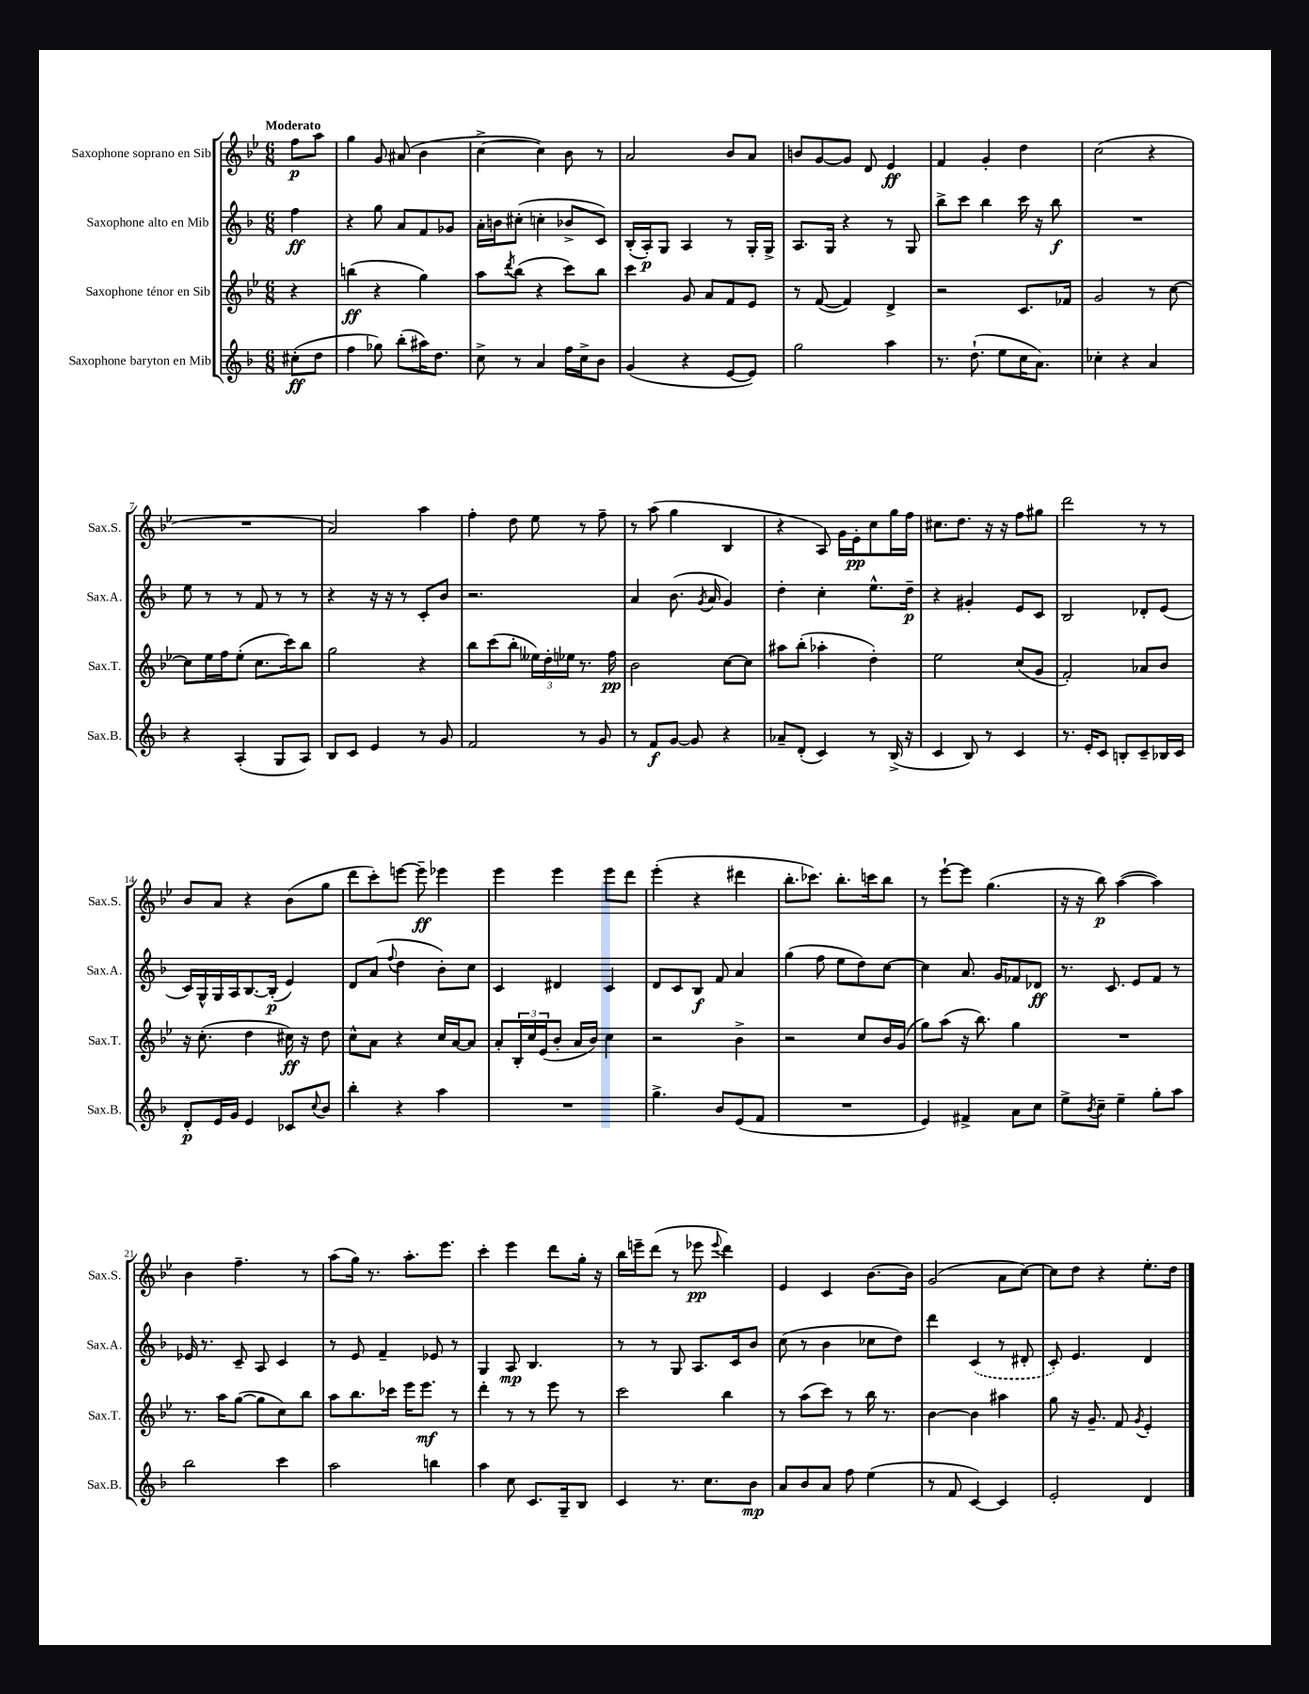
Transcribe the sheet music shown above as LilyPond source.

<<
\new StaffGroup <<
\new Staff = "s0" \with { instrumentName = "Saxophone soprano en Sib" shortInstrumentName = "Sax.S." } {
    \clef treble \key bes \major \numericTimeSignature \time 6/8 \partial 4 \tempo "Moderato"
    f''8\p a''8 |
    g''4 g'8 ais'8( bes'4 |
    c''4~-> c''4) bes'8 r8 |
    a'2 bes'8 a'8 |
    b'8 g'8~ g'8 d'8 ees'4\ff |
    f'4 g'4-. d''4 |
    c''2( r4 |
    R2. |
    a'2) a''4 |
    f''4-. d''8 ees''8 r8 f''8-- |
    r8 a''8( g''4 bes4 |
    r4 a8) g'16 ees'16-.\pp c''8 g''16 f''16 |
    cis''8. d''8. r16 r16 f''8 gis''8 |
    d'''2 r8 r8 |
    bes'8 a'8 r4 bes'8( g''8 |
    d'''8 c'''8-.) e'''8~ e'''8--\ff ees'''4 |
    ees'''4 ees'''4 ees'''8 d'''8 |
    ees'''4-.( r4 dis'''4 |
    bes''8.-. ces'''8.) bes''8.-. c'''16 bes''8 |
    r8 ees'''8~-! ees'''8 g''4.( |
    r16 r16 bes''8\p) a''4~( a''4) |
    bes'4 f''4.-- r8 |
    a''8( g''16) r8. a''8.-. ees'''8. |
    c'''4-. ees'''4 d'''8 g''16-. r16 |
    bes''16 e'''16-- d'''8( r8 ees'''8\pp \appoggiatura { ees'''8 } d'''4) |
    ees'4 c'4 bes'8.~ bes'16 |
    g'2( a'8 c''8~) |
    c''8 d''8 r4 ees''8.-. d''16 \bar "|." |
}
\new Staff = "s1" \with { instrumentName = "Saxophone alto en Mib" shortInstrumentName = "Sax.A." } {
    \clef treble \key f \major \numericTimeSignature \time 6/8 \partial 4
    f''4\ff |
    r4 g''8 a'8 f'8 ges'8 |
    a'16-. b'16 cis''8-.( c''4-. bes'8-> c'8) |
    bes16-.( a16-.\p) g8 a4 r8 g16-. g16-> |
    a8. g16 r4 r8 g8 |
    bes''8-> c'''8 bes''4 c'''16 r16 bes''8\f |
    R2. |
    e''8 r8 r8 f'8 r8 r8 |
    r4 r16 r16 r8 c'8-. bes'8 |
    r2. |
    a'4 bes'8.( \acciaccatura { g'8 } a'16 g'4) |
    d''4-. c''4-. e''8.-^ d''16--\p |
    r4 gis'4-. e'8 c'8 |
    bes2 des'8-. e'8( |
    c'16) g16-^ g16 a16 bes8.~ bes16-.\p( e'4) |
    d'8 a'8( \appoggiatura { f''8 } d''4 bes'8-.) c''8 |
    c'4 dis'4 c'4 |
    d'8 c'8 bes8\f f'8 a'4 |
    g''4( f''8 e''8 d''8) c''8~ |
    c''4 a'8. g'16 fes'8 des'8\ff |
    r8. c'8. e'8 f'8 r8 |
    ees'16 r8. c'8-- a8 c'4 |
    r8 e'8 f'4-- ees'8 r8 |
    g4 a8\mp bes4. |
    r8 r8 g8 a8. c'16 bes'8 |
    c''8( r8 bes'4 ces''8 d''8) |
    d'''4 \once \slurDashed c'4( r8 dis'8-. |
    c'8-.) e'4. d'4 \bar "|." |
}
\new Staff = "s2" \with { instrumentName = "Saxophone ténor en Sib" shortInstrumentName = "Sax.T." } {
    \clef treble \key bes \major \numericTimeSignature \time 6/8 \partial 4
    r4 |
    b''4\ff( r4 g''4) |
    a''8 \acciaccatura { d'''8 } bes''8( r4 c'''8) bes''8 |
    c'''4 g'8 a'8 f'8 ees'8 |
    r8 f'8~( f'4) d'4-> |
    r2 c'8. fes'16 |
    g'2 r8 c''8~ |
    c''8 ees''16 f''16 ees''8-.( c''8. c'''16) bes''8 |
    g''2 r4 |
    bes''8 c'''8( bes''8-. \tuplet 3/2 { eeses''16) d''16-. ees''16 } r8. f''16\pp |
    bes'2 c''8~ c''8 |
    ais''8 bes''8-.( aes''4-. d''4-.) |
    ees''2 c''8( g'8 |
    f'2-.) aes'8 bes'8 |
    r16 c''8.-.( d''4 cis''16\ff) r16 d''8 |
    c''8-^ a'8 r4 c''16 a'16~ a'8 |
    a'8-. \tuplet 3/2 { bes16-. c''16 ees'16( } bes'8-. a'16 bes'16) c''4 |
    r2 bes'4-> |
    r2 c''8 bes'16 g'16( |
    g''8) a''8( r16 bes''8.) g''4 |
    R2. |
    r8. a''16 g''8~( g''8 c''8) bes''8 |
    a''8 bes''8. ces'''16 ees'''16 ees'''8.\mf r8 |
    d'''4-. r8 r8 ees'''8 r8 |
    c'''2 bes''4 |
    r8 a''8( c'''8) r8 bes''16 r8. |
    bes'4~ bes'4 ais''4 |
    g''8 r16 g'8.-- f'8 \acciaccatura { g'8 } ees'4-. \bar "|." |
}
\new Staff = "s3" \with { instrumentName = "Saxophone baryton en Mib" shortInstrumentName = "Sax.B." } {
    \clef treble \key f \major \numericTimeSignature \time 6/8 \partial 4
    cis''8-.\ff( d''8 |
    f''4 ges''8) bes''8-.( ais''16) d''8. |
    c''8-> r8 a'4 f''16 c''16-> bes'8 |
    g'4( r4 e'8~ e'8) |
    g''2 a''4 |
    r8. d''8.-!( e''8 c''16 a'8.) |
    ces''4-. r4 a'4 |
    r4 a4-.( g8 a8) |
    bes8 c'8 e'4 r8 g'8 |
    f'2 r8 g'8 |
    r8 f'8\f g'8~ g'8 r4 |
    aes'8-- d'8-.( c'4) r8 bes16->( r16 |
    c'4 bes8) r8 c'4 |
    r8. e'16-. c'8 b8-. c'8-- bes16 c'16 |
    d'8-.\p e'16 g'16 e'4 ces'8 \appoggiatura { c''8 } bes'8 |
    bes''4-. r4 a''4 |
    R2. |
    g''4.-> bes'8 e'8( f'8 |
    R2. |
    e'4) fis'4-> a'8 c''8 |
    e''8-> \acciaccatura { bes'8 } c''8-- e''4-- g''8-. a''8 |
    bes''2 c'''4 |
    a''2 b''4 |
    a''4 c''8 c'8. g16-- bes8 |
    c'4 r8. c''8. bes'8\mp |
    a'8 bes'8 a'8 f''8 e''4( |
    r8 f'8 c'4~) c'4 |
    e'2-. d'4 \bar "|." |
}
>>
>>
